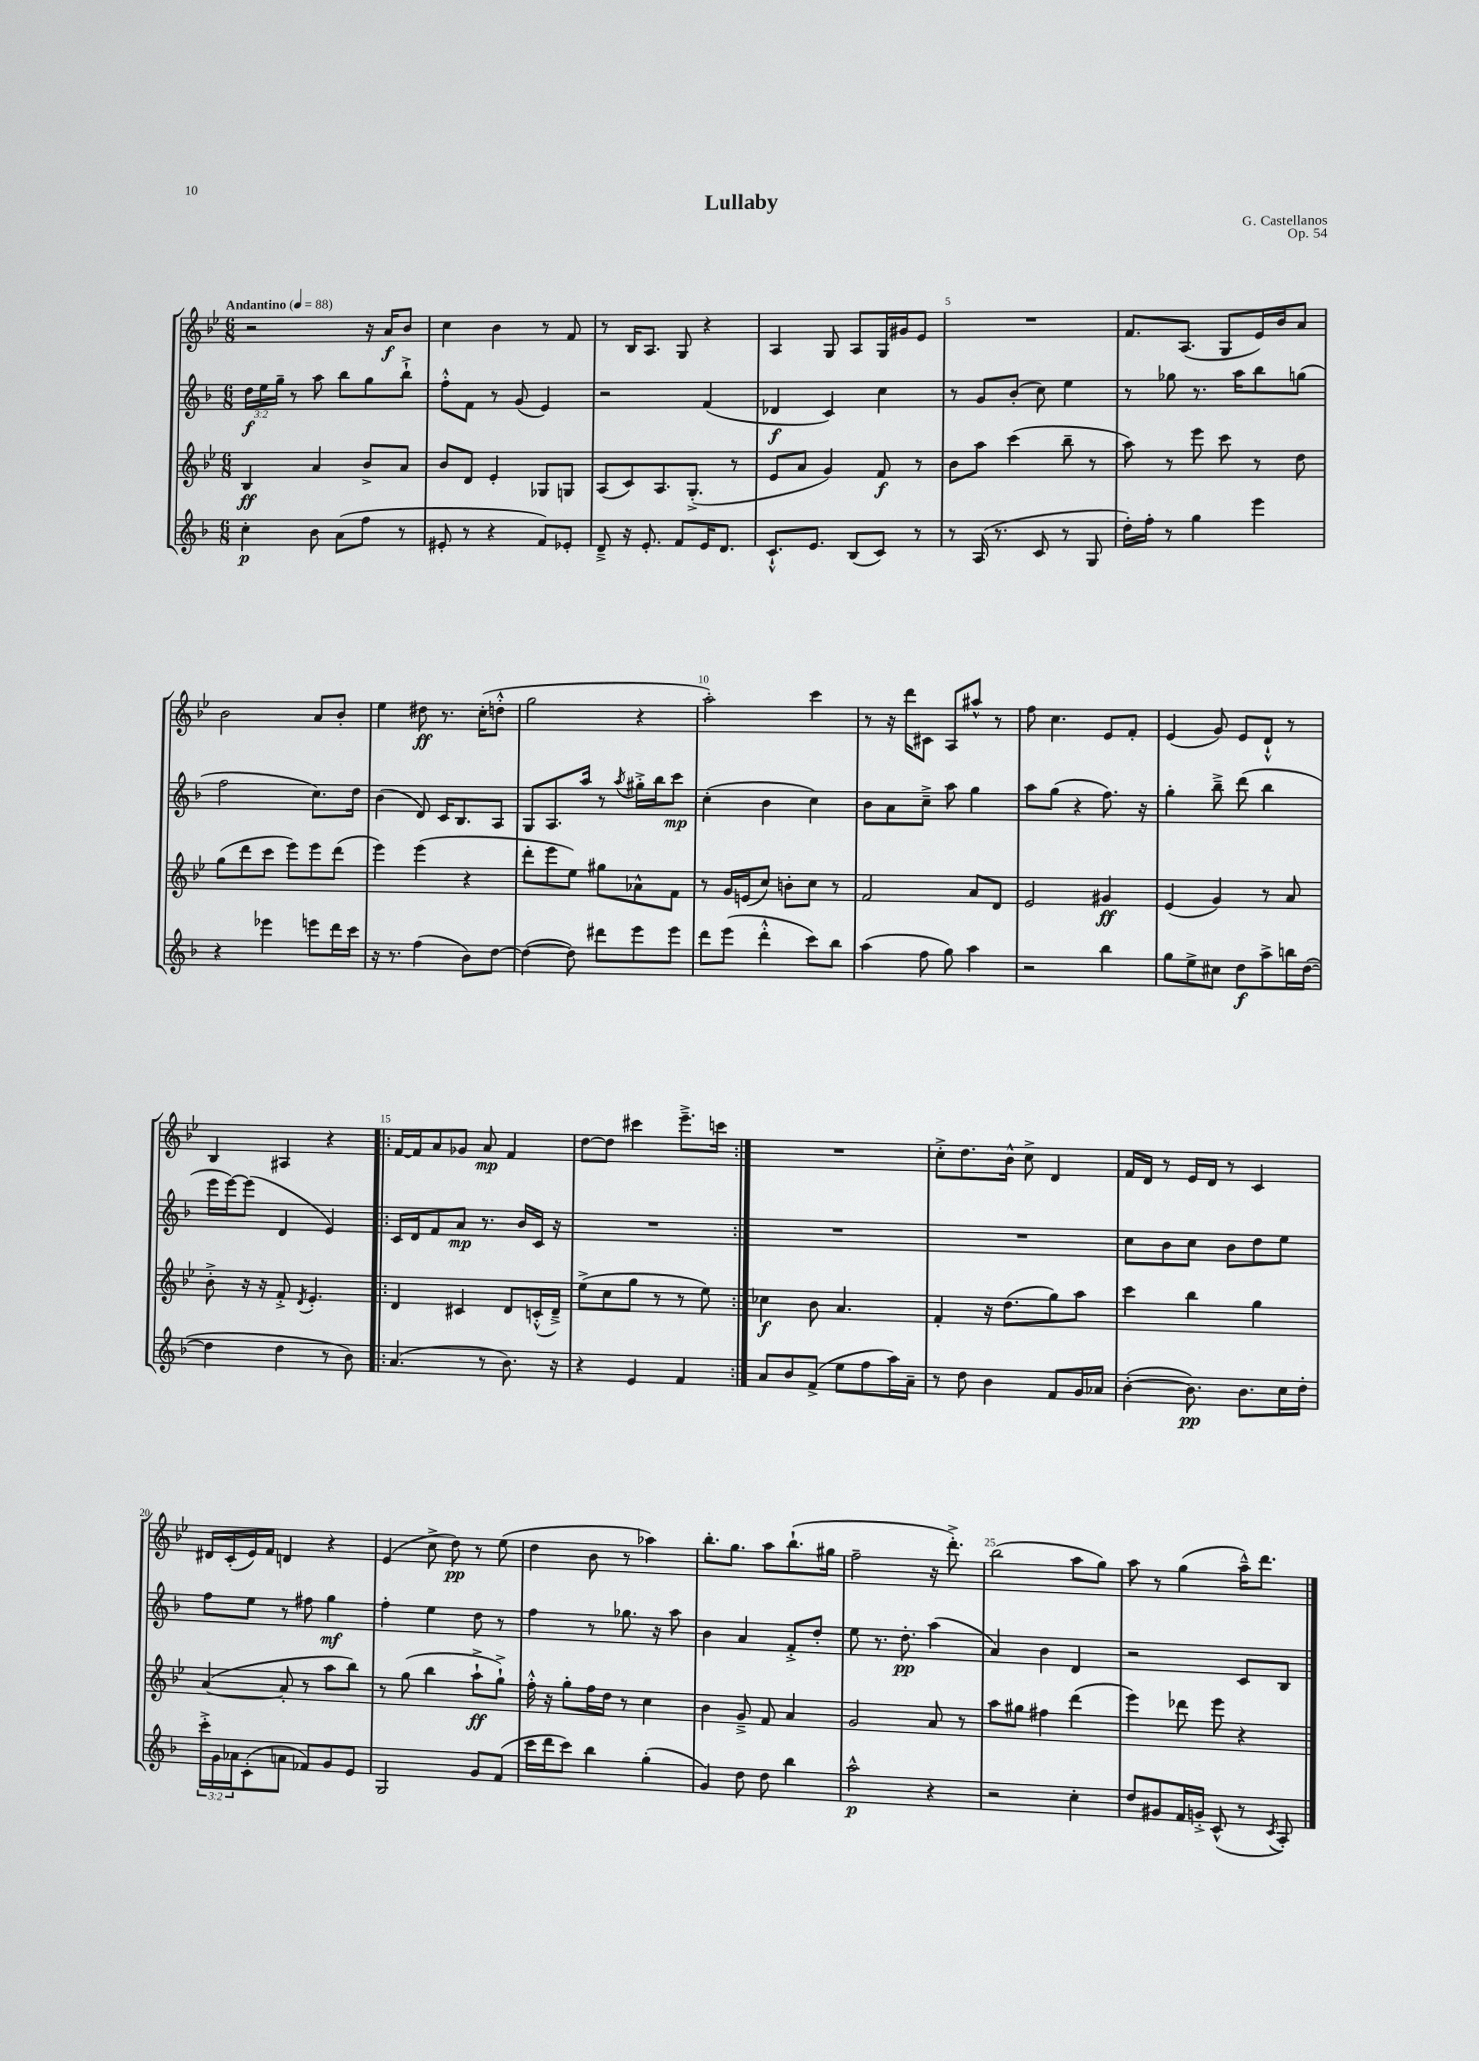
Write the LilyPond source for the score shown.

\header { title = "Lullaby" composer = "G. Castellanos" opus = "Op. 54" }
<<
\new StaffGroup <<
\new Staff = "s0" {
    \clef treble \key bes \major \numericTimeSignature \time 6/8 \tempo "Andantino" 4 = 88
    r2 r16 a'16\f bes'8 |
    c''4 bes'4 r8 f'8 |
    r8 bes16 a8. g8 r4 |
    a4 g8 a8 g16 gis'16 ees'8 |
    R2. |
    f'8. a8.( g8 ees'16) bes'16 a'8 |
    bes'2 a'8 bes'8-. |
    ees''4 dis''8\ff r8. c''16-.( d''8-.-^ |
    g''2 r4 |
    a''2-.) c'''4 |
    r8 r16 d'''16 cis'8 a8 ais''8-^ r8 |
    f''8 c''4. ees'8 f'8-. |
    ees'4( g'8) ees'8 d'8-!-^ r8 |
    bes4 ais4 r4 |
    \repeat volta 2 { f'16~ f'16 a'8 ges'8 a'8\mp f'4 |
    d''8~ d''8 cis'''4 ees'''8.---> c'''16 | }
    R2. |
    c''8-.-> d''8. bes'16-^ c''8-> d'4 |
    f'16 d'16 r8 ees'16 d'16 r8 c'4 |
    dis'16 c'16-.( ees'16) f'16 d'4 r4 |
    ees'4( c''8-> d''8\pp) r8 ees''8( |
    d''4 bes'8 r8 aes''4) |
    bes''8.-. g''8. a''8 bes''8.-!( gis''16 |
    f''2-- r16 d'''8.-.->) |
    bes''2( a''8 g''8) |
    a''8 r8 g''4( a''16---^) d'''8. \bar "|." |
}
\new Staff = "s1" {
    \clef treble \key f \major \numericTimeSignature \time 6/8 \override Staff.TupletNumber.text = #tuplet-number::calc-fraction-text
    \tuplet 3/2 { d''16\f e''16 g''16-- } r8 a''8 bes''8 g''8 bes''8-!-> |
    f''8-.-^ f'8 r8 g'8( e'4) |
    r2 f'4( |
    des'4\f c'4) c''4 |
    r8 g'8 bes'8-.( c''8) e''4 |
    r8 ges''8 r8. a''16 bes''8 g''8( |
    f''2 c''8.) d''16 |
    bes'4( d'8) c'16 bes8. a8 |
    g8 a8. a''16 r8 \acciaccatura { a''8 } gis''16-.-> bes''16 c'''8\mp |
    c''4-.( bes'4 c''4) |
    bes'8 a'8 c''8---> a''8 g''4 |
    a''8 g''8( r4 f''8.) r16 |
    g''4-. bes''8---> d'''8( bes''4 |
    e'''16 e'''16~) e'''8( d'4 e'4) |
    \repeat volta 2 { c'16 d'16 f'8 a'8\mp r8. bes'16 c'16 r16 |
    R2. | }
    R2. |
    R2. |
    c''8 bes'8 c''8 bes'8 d''8 e''8 |
    f''8 e''8 r8 fis''8 g''4\mf |
    f''4-. e''4 d''8 r8 |
    f''4 r8 ges''8. r16 a''8 |
    bes'4 a'4 f'8-.-> d''8-. |
    e''8 r8. d''8.-.\pp a''4( |
    a'4) bes'4 d'4 |
    r2 c'8 bes8 \bar "|." |
}
\new Staff = "s2" {
    \clef treble \key bes \major \numericTimeSignature \time 6/8
    bes4\ff a'4 bes'8-> a'8 |
    bes'8 d'8 ees'4-. ges8 g8 |
    a8( c'8) a8. g8.-.->( r8 |
    ees'8 a'8 g'4) f'8\f r8 |
    bes'8 a''8 c'''4( bes''8-- r8 |
    a''8) r8 ees'''8 c'''8 r8 d''8 |
    g''8( d'''8 c'''8 ees'''8) ees'''8 d'''8( |
    ees'''4) ees'''4( r4 |
    d'''8-. ees'''8 ees''8) gis''8 aes'8-^ f'8 |
    r8 g'16 e'16( c''8) b'8-. c''8 r8 |
    f'2 a'8 d'8 |
    ees'2 gis'4\ff |
    ees'4( g'4) r8 a'8 |
    bes'8-.-> r16 r16 f'8-.-> \acciaccatura { d'8 } ees'4.-. |
    \repeat volta 2 { d'4 cis'4 d'8 c'16-.-^( d'16--->) |
    ees''8->( c''8 g''8 r8 r8 ees''8) | }
    ces''4\f bes'8 a'4. |
    f'4-. r16 d''8.( g''8) a''8 |
    c'''4 bes''4 g''4 |
    a'4~( a'8-. r8 a''8 bes''8) |
    r8 g''8( bes''4 a''8-!->\ff g''8-!->) |
    f''16-.-^ r16 g''8-. f''16 d''16 r8 c''4 |
    bes'4 g'8---> f'8 a'4 |
    g'2 a'8 r8 |
    a''8 gis''8 fis''4 d'''4( |
    ees'''4) des'''8 ees'''8 r4 \bar "|." |
}
\new Staff = "s3" {
    \clef treble \key f \major \numericTimeSignature \time 6/8 \override Staff.TupletNumber.text = #tuplet-number::calc-fraction-text
    c''4-.\p bes'8 a'8( f''8 r8 |
    eis'8-. r8 r4 f'8) ees'8-. |
    d'8---> r16 e'8.-. f'8 e'16 d'8. |
    c'8.-!-^ e'8. bes8( c'8) r8 |
    r8 a16( r8. c'8 r8 g8 |
    d''16-.) f''16-. r8 g''4 e'''4 |
    r4 ees'''4 e'''8 d'''16 c'''16 |
    r16 r8. f''4( bes'8) d''8~ |
    d''4~( d''8) dis'''8 e'''8 e'''8 |
    d'''8 e'''8( d'''4-.-^ c'''8) bes''8 |
    a''4( f''8 g''8) a''4 |
    r2 bes''4 |
    g''8 e''8-> cis''8 d''8\f a''8-> b''16 d''16~( |
    d''4 d''4 r8 bes'8) |
    \repeat volta 2 { a'4.( r8 bes'8.) r16 |
    r4 e'4 f'4 | }
    a'8 bes'8 f'8->( e''8 f''8 a''16) a'16-- |
    r8 d''8 bes'4 f'8 g'16 aes'16 |
    bes'4~-.( bes'8.\pp) bes'8. c''16 d''16-. |
    \tuplet 3/2 { c'''16-.-> g'16 aes'16 } c'8-.( a'8 fes'8) g'8 e'8 |
    g2 g'8 f'8( |
    c'''16 d'''16 c'''8) bes''4 g''4-.( |
    g'4) d''8 d''8 bes''4 |
    a''2-^\p r4 |
    r2 c''4-. |
    d''8 gis'8 f'16 g'16-.-> c'8-^( r8 \acciaccatura { c'8 } a8-.) \bar "|." |
}
>>
>>
\layout { \context { \Score \override BarNumber.break-visibility = ##(#f #t #t) barNumberVisibility = #(every-nth-bar-number-visible 5) } }
